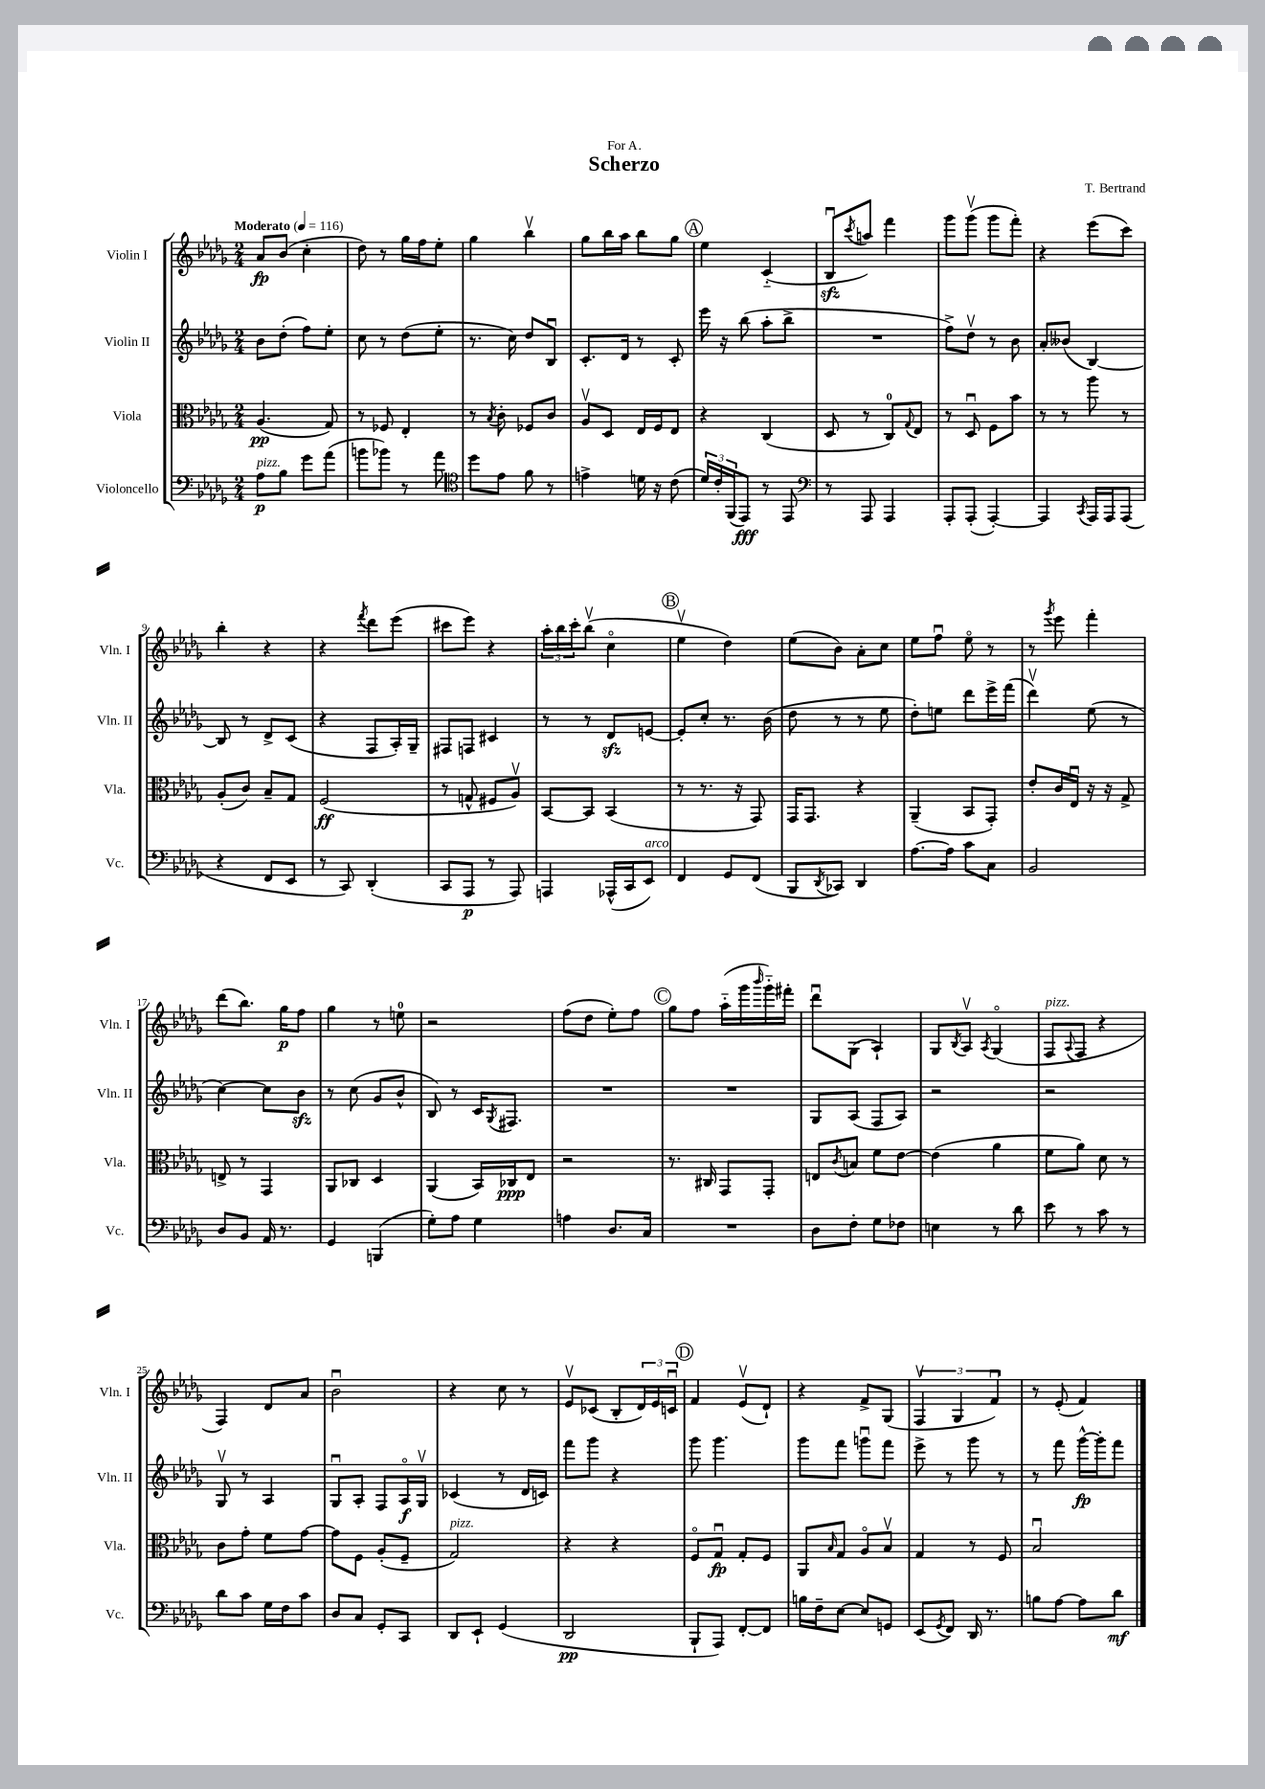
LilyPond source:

\header { title = "Scherzo" composer = "T. Bertrand" dedication = "For A." }
<<
\new StaffGroup <<
\new Staff = "s0" \with { instrumentName = "Violin I" shortInstrumentName = "Vln. I" } {
    \clef treble \key des \major \numericTimeSignature \time 2/4 \tempo "Moderato" 4 = 116
    aes'8\fp bes'8( c''4-. |
    des''8) r8 ges''16 f''16 ees''8-. |
    ges''4 bes''4\upbow |
    ges''8 bes''16 aes''16 bes''8 ges''8 |
    \mark \markup { \circle "A" } ees''4 c'4-_( |
    bes8\downbow\sfz \acciaccatura { c'''8 } a''8) f'''4 |
    ges'''8 ges'''8\upbow( ges'''8 f'''8-.) |
    r4 ees'''8( c'''8) |
    bes''4-. r4 |
    r4 \acciaccatura { f'''8 } des'''8 ees'''8( |
    cis'''8 ees'''8) r4 |
    \tuplet 3/2 { aes''16-. bes''16 c'''16-. } bes''8\upbow( c''4\flageolet |
    \mark \markup { \circle "B" } ees''4\upbow des''4) |
    ees''8( bes'8) aes'8-. c''8 |
    ees''8 f''8\downbow ees''8\flageolet r8 |
    r8 \acciaccatura { ges'''8 } ees'''8 f'''4-. |
    des'''8( bes''8.) ges''16\p f''8 |
    ges''4 r8 e''8-0 |
    r2 |
    f''8( des''8 ees''8-.) f''8 |
    \mark \markup { \circle "C" } ges''8 f''8 aes''16-_( ges'''16 \grace { bes'''16 } ges'''16-_) fis'''16-. |
    des'''8\downbow ges8( aes4-!) |
    ges8 \acciaccatura { bes8 } aes8\upbow \acciaccatura { aes8 } ges4\flageolet( |
    f8^\markup { \italic "pizz." } \appoggiatura { aes8 } f8 r4 |
    f4) des'8 aes'8 |
    bes'2\downbow |
    r4 c''8 r8 |
    ees'8\upbow ces'8( bes8-. \tuplet 3/2 { des'16) ees'16 c'16\downbow } |
    \mark \markup { \circle "D" } f'4 ees'8\upbow( des'8-!) |
    r4 f'8-> ges8( |
    \tuplet 3/2 { f4\upbow ges4 f'4\downbow) } |
    r8 ees'8-.( f'4) \bar "|." |
}
\new Staff = "s1" \with { instrumentName = "Violin II" shortInstrumentName = "Vln. II" } {
    \clef treble \key des \major \numericTimeSignature \time 2/4
    bes'8 des''8-.( f''8) ees''8-. |
    c''8 r8 des''8( ees''8-. |
    r8. c''16) des''8 bes8\downbow |
    c'8.-. des'16 r8 c'8-. |
    \mark \markup { \circle "A" } ees'''16 r16 bes''8( aes''8-. bes''8-> |
    R2 |
    f''8->) des''8\upbow r8 bes'8 |
    aes'8-. beses'8( bes4~) |
    bes8 r8 des'8-> c'8( |
    r4 f8 aes16-.) ges16-- |
    fis8 f8 cis'4 |
    r8 r8 des'8\sfz e'8~ |
    \mark \markup { \circle "B" } e'8-. c''8-. r8. bes'16( |
    des''8 r8 r8 ees''8 |
    des''8-.) e''8 des'''8 ees'''16-> f'''16( |
    des'''4\upbow) ees''8( r8 |
    c''4~) c''8 bes'8\sfz |
    r8 c''8( ges'8 bes'8-^ |
    bes8) r8 c'16 \acciaccatura { ges8 } fis8. |
    R2 |
    \mark \markup { \circle "C" } R2 |
    ges8 aes8( f8 aes8) |
    r2 |
    r2 |
    ges8\upbow r8 aes4 |
    ges8\downbow aes8-. f8 aes16\flageolet\f ges16\upbow |
    ces'4( r8 des'16 c'16) |
    f'''8 ges'''8 r4 |
    \mark \markup { \circle "D" } ges'''8 ges'''4. |
    ges'''8 f'''8 g'''8\downbow f'''8 |
    ees'''8-> r8 ges'''8 r8 |
    r8 f'''8 ges'''16~-^\fp ges'''16-. f'''8 \bar "|." |
}
\new Staff = "s2" \with { instrumentName = "Viola" shortInstrumentName = "Vla." } {
    \clef alto \key des \major \numericTimeSignature \time 2/4
    aes4.\pp( ges8) |
    r8 fes8 ees4-. |
    r8 \acciaccatura { bes8 } c'8-. fes8 c'8 |
    aes8\upbow des8 ees16 f16 ees8 |
    \mark \markup { \circle "A" } r4 c4( |
    des8 r8 c8-0) \appoggiatura { ges8 } ees8 |
    r8 des8\downbow f8 bes'8 |
    r8 r8 aes''8 r8 |
    aes8-.( c'8) bes8-- ges8 |
    f2\ff( |
    r8 g8-^ fis8 aes8\upbow) |
    bes,8~ bes,8 bes,4( |
    \mark \markup { \circle "B" } r8 r8. r16 ges,8) |
    ges,16 ges,8. r4 |
    aes,4--( bes,8 ges,8-.) |
    ees'8-. c'16 ees16\downbow r16 r16 ges8-> |
    e8-> r8 ges,4 |
    aes,8 ces8 des4 |
    aes,4( bes,16) ces16\ppp ees8 |
    r2 |
    \mark \markup { \circle "C" } r8. cis16 ges,8 ges,8-. |
    e8 \acciaccatura { c'8 } b8 f'8 ees'8~ |
    ees'4( aes'4 |
    f'8 aes'8) des'8 r8 |
    c'8 ges'8-. f'8 ges'8~ |
    ges'8 f8 aes8-.( f8-- |
    ges2^\markup { \italic "pizz." }) |
    r4 r4 |
    \mark \markup { \circle "D" } f8\flageolet ges8\downbow\fp ges8-. f8 |
    aes,8 \grace { bes16 } ges8 aes8\flageolet bes8\upbow |
    ges4 r8 f8 |
    bes2\downbow \bar "|." |
}
\new Staff = "s3" \with { instrumentName = "Violoncello" shortInstrumentName = "Vc." } {
    \clef bass \key des \major \numericTimeSignature \time 2/4
    aes8\p^\markup { \italic "pizz." } bes8 ges'8 aes'8( |
    b'8 bes'8) r8 aes'8 |
    \clef tenor des''8 ees'8 f'8 r8 |
    e'4-> d'16 r16 c'8( |
    \mark \markup { \circle "A" } \tuplet 3/2 { des'16) c'16-. f,16( } ees,8\fff) r8 ees,8 |
    \clef bass r8 aes,,8 aes,,4 |
    aes,,8-. aes,,8-.( aes,,4~-.) |
    aes,,4 \acciaccatura { c,8 } aes,,16 aes,,16 aes,,8( |
    r4 f,8 ees,8 |
    r8 c,8) des,4-.( |
    c,8 aes,,8\p r8 aes,,8) |
    a,,4 aes,,16-^( c,16 ees,8^\markup { \italic "arco" }) |
    \mark \markup { \circle "B" } f,4 ges,8 f,8( |
    bes,,8 \acciaccatura { des,8 } ces,8) des,4 |
    aes8.~ aes16 c'8 c8 |
    bes,2 |
    des8 bes,8 aes,16 r8. |
    ges,4 b,,4( |
    ges8-.) aes8 ges4 |
    a4 des8. c16 |
    \mark \markup { \circle "C" } R2 |
    des8 f8-. ges8 fes8 |
    e4 r8 des'8 |
    ees'8 r8 c'8 r8 |
    des'8 c'8 ges16 f16 c'8 |
    des8 c8 ges,8-. c,8 |
    des,8 ees,8-! ges,4( |
    des,2\pp |
    \mark \markup { \circle "D" } bes,,8-! aes,,8) f,8~-. f,8 |
    b16 f16-- ees8~ ees8 g,8 |
    ees,8( \acciaccatura { ges,8 } f,8) des,16 r8. |
    b8 aes8~ aes8 des'8\mf \bar "|." |
}
>>
>>
